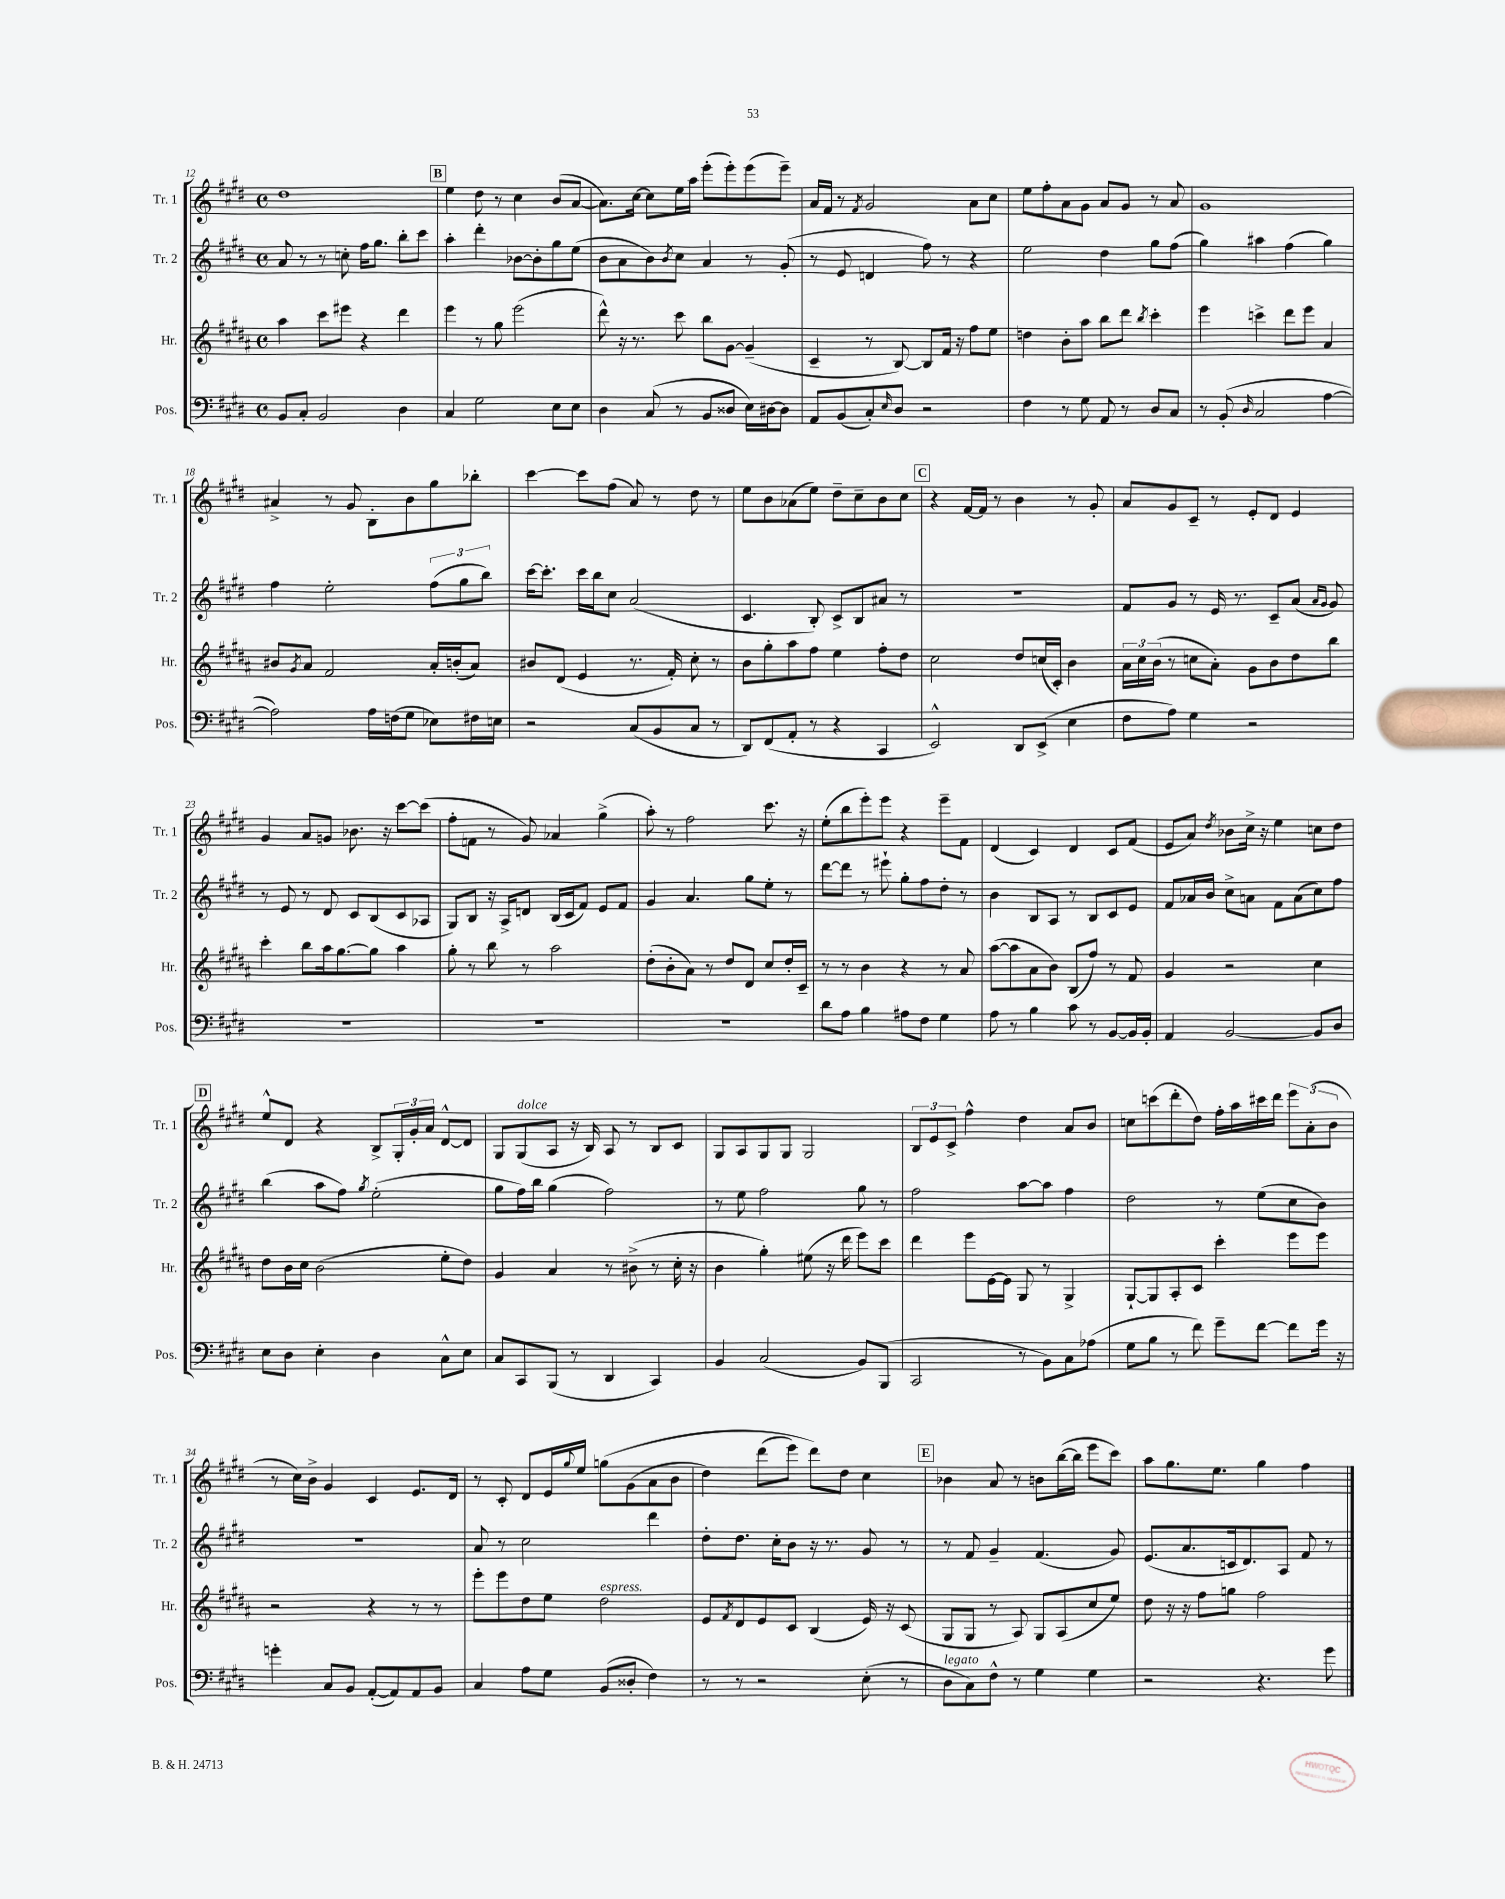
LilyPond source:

<<
\new StaffGroup <<
\new Staff = "s0" \with { instrumentName = "Tr. 1" shortInstrumentName = "Tr. 1" } {
    \clef treble \key e \major \defaultTimeSignature \time 4/4
    dis''1 |
    \mark \markup { \box "B" } e''4 dis''8 r8 cis''4 b'8( a'8~ |
    a'8.) cis''16~ cis''8 e''16 a''16 e'''8-.( e'''8-.) e'''8( e'''8--) |
    a'16 fis'16 r8 \acciaccatura { fis'8 } gis'2 a'8 cis''8 |
    e''8 fis''8-. a'8 gis'8 a'8 gis'8 r8 a'8 |
    gis'1 |
    ais'4-> r8 gis'8 b8-. b'8 gis''8 bes''8-. |
    cis'''4~ cis'''8 fis''8( a'8) r8 dis''8 r8 |
    e''8 b'8 aes'8( e''8) dis''8-- cis''8-- b'8 cis''8 |
    \mark \markup { \box "C" } r4 fis'16~ fis'16 r8 b'4 r8 gis'8-. |
    a'8 gis'8 cis'8-- r8 e'8-. dis'8 e'4 |
    gis'4 a'8 g'8 bes'8. r16 cis'''8~ cis'''8( |
    fis''8-. f'8 r8 gis'8) aes'4 gis''4->( |
    a''8-.) r8 fis''2 cis'''8. r16 |
    e''8-.( b''8 e'''8-.) e'''8 r4 e'''8-- fis'8 |
    dis'4( cis'4) dis'4 cis'8 fis'8( |
    e'8 a'8) \acciaccatura { dis''8 } bes'8 cis''16-> r16 e''4 c''8 dis''8 |
    \mark \markup { \box "D" } e''8-^ dis'8 r4 b8-> \tuplet 3/2 { gis16-. gis'16-. a'16 } dis'8~-^ dis'8 |
    gis8 gis8^\markup { \italic "dolce" }( a8 r16 b16) a8 r8 b8 cis'8 |
    gis8 a8 gis8 gis8 gis2 |
    \tuplet 3/2 { b8 e'8 cis'8-> } fis''4-^ dis''4 a'8 b'8 |
    c''8 c'''8( dis'''8-. dis''8) fis''16-. a''16 cis'''16 dis'''16 \tuplet 3/2 { e'''8 a'8-.( b'8 } |
    r8 cis''16) b'16-> gis'4 cis'4 e'8. dis'16 |
    r8 cis'8-. dis'8 e'16 \appoggiatura { gis''8 } e''16 g''8\( gis'8( a'8 b'8 |
    dis''4) dis'''8( e'''8) dis'''8\) dis''8 cis''4 |
    \mark \markup { \box "E" } bes'4 a'8 r8 b'8 b''16~( b''16 e'''8 cis'''8) |
    a''8 gis''8. e''8. gis''4 fis''4 \bar "|." |
}
\new Staff = "s1" \with { instrumentName = "Tr. 2" shortInstrumentName = "Tr. 2" } {
    \clef treble \key e \major \defaultTimeSignature \time 4/4
    a'8 r8 r8 c''8-. fis''16 gis''8. b''8-. cis'''8 |
    \mark \markup { \box "B" } a''4-. dis'''4-. bes'8~ bes'8-. gis''8 e''8( |
    b'8 a'8 b'8) \acciaccatura { b'8 } cis''8 a'4 r8 gis'8-.( |
    r8 e'8 d'4 fis''8) r8 r4 |
    e''2 dis''4 gis''8 fis''8( |
    gis''4) ais''4 fis''4( gis''4) |
    fis''4 e''2-. \tuplet 3/2 { fis''8( gis''8 b''8) } |
    cis'''16~ cis'''8.-. cis'''16 b''16 cis''8 a'2( |
    cis'4. b8-.) cis'8-> b8 ais'8 r8 |
    \mark \markup { \box "C" } R1 |
    fis'8 gis'8 r8 e'16 r8. cis'8-- a'8( \grace { a'16 gis'16 } gis'8) |
    r8 e'8 r8 dis'8 cis'8 b8( cis'8 aes8 |
    gis8) b8 r16 a16-> d'8 b16( cis'16 fis'8) e'8 fis'8 |
    gis'4 a'4. gis''8 e''8-. r8 |
    dis'''8~ dis'''8 r8 eis'''8-! gis''8-. fis''8 dis''8-. r8 |
    b'4 b8 a8 r8 b8 cis'8 e'8 |
    fis'8 aes'16 b'16 cis''8-> a'8 fis'8 a'8( cis''8) fis''8 |
    \mark \markup { \box "D" } b''4( a''8 fis''8) \acciaccatura { gis''8 } e''2-.( |
    gis''8 fis''16) b''16 gis''4( fis''2) |
    r8 e''8 fis''2 gis''8 r8 |
    fis''2 a''8~ a''8 fis''4 |
    dis''2 r8 e''8( cis''8 b'8) |
    R1 |
    a'8 r8 cis''2 dis'''4 |
    dis''8-. dis''8. cis''16-. b'8 r16 r8. gis'8 r8 |
    \mark \markup { \box "E" } r8 fis'8 gis'4-- fis'4.( gis'8) |
    e'8.( a'8. c'16 dis'8.) a8 fis'8 r8 \bar "|." |
}
\new Staff = "s2" \with { instrumentName = "Hr." shortInstrumentName = "Hr." } {
    \clef treble \key b \major \defaultTimeSignature \time 4/4
    ais''4 cis'''8 eis'''8 r4 dis'''4 |
    \mark \markup { \box "B" } e'''4 r8 gis''8 e'''2( |
    dis'''8-^) r16 r8. cis'''8 b''8 gis'8~ gis'4--( |
    cis'4-- r8 b8~) b8 fis'16 r16 fis''8 e''8 |
    d''4 b'8-. ais''8 b''8 dis'''8 \acciaccatura { b''8 } cis'''4-. |
    e'''4 c'''4-> dis'''8 e'''8 ais'4 |
    bis'8 \acciaccatura { gis'8 } ais'8 fis'2 ais'16-. b'16-.( ais'8) |
    bis'8 dis'8( e'4 r8. fis'16-.) cis''8-. r8 |
    b'8 gis''8-. ais''8 fis''8 e''4 fis''8-. dis''8 |
    \mark \markup { \box "C" } cis''2 dis''8 c''16( cis'16-.) b'4 |
    \tuplet 3/2 { ais'16 cis''16 b'16( } r8 c''8 ais'8-.) gis'8 b'8 dis''8 b''8 |
    cis'''4-. b''8 ais''16 gis''8.~ gis''8 ais''4 |
    gis''8-. r8 b''8 r8 ais''2 |
    dis''8-.( b'8-. ais'8) r8 dis''8 dis'8 cis''8 dis''16-. cis'16-- |
    r8 r8 b'4 r4 r8 ais'8 |
    ais''8~( ais''8 ais'8 b'8) b8( fis''8) r8 fis'8 |
    gis'4 r2 cis''4 |
    \mark \markup { \box "D" } dis''8 b'16 cis''16 b'2( e''8-. dis''8) |
    gis'4 ais'4 r8 bis'8->( r8 cis''16-. r16 |
    b'4 gis''4-.) eis''8( r16 dis'''16 e'''8) cis'''8 |
    dis'''4 e'''8 e'16~ e'16 gis8 r8 gis4-> |
    gis8~-! gis8 ais8-. cis'8 cis'''4-. e'''8 e'''8 |
    r2 r4 r8 r8 |
    e'''8-. e'''8 dis''8 e''8 dis''2^\markup { \italic "espress." } |
    e'8 \acciaccatura { fis'8 } dis'8 e'8 cis'8 b4( e'16) r16 cis'8( |
    \mark \markup { \box "E" } gis8 gis8 r8 ais8) gis8 ais8( cis''8 e''8) |
    dis''8 r16 r16 fis''8 g''8 fis''2 \bar "|." |
}
\new Staff = "s3" \with { instrumentName = "Pos." shortInstrumentName = "Pos." } {
    \clef bass \key e \major \defaultTimeSignature \time 4/4
    b,8 cis8-. b,2 dis4 |
    \mark \markup { \box "B" } cis4 gis2 e8 e8 |
    dis4 cis8( r8 b,8 disis8 e16) dis16~ dis8 |
    a,8 b,8( cis8-.) \grace { e16 } dis8 r2 |
    fis4 r8 gis8 a,8 r8 dis8 cis8 |
    r8 b,8-.( \grace { dis16 } cis2 a4~ |
    a2) a16 f16( gis8 ees8) fis16 e16 |
    r2 cis8( b,8 cis8 r8 |
    dis,8) fis,8( a,8-. r8 r4 cis,4 |
    \mark \markup { \box "C" } e,2-^) dis,8 e,8->( e4 |
    fis8 a8) gis4 r2 |
    R1 |
    R1 |
    R1 |
    dis'8 a8 b4 ais8 fis8 gis4 |
    a8 r8 b4 cis'8 r8 b,8~ b,16 b,16-. |
    a,4 b,2~ b,8 dis8 |
    \mark \markup { \box "D" } e8 dis8 e4-. dis4 cis8-^ e8 |
    cis8 cis,8 b,,8( r8 dis,4 cis,4) |
    b,4 cis2( b,8) b,,8( |
    cis,2 r8 b,8) cis8 aes8( |
    gis8 b8 r8 fis'8) gis'8-- fis'8~ fis'8 gis'16 r16 |
    g'4-. cis8 b,8 a,8~-.( a,8) a,8 b,8 |
    cis4 a8 gis8 b,8( disis8-. fis4) |
    r8 r8 r2 e8-.( r8 |
    \mark \markup { \box "E" } dis8^\markup { \italic "legato" } cis8) fis8-^ r8 gis4 gis4 |
    r2 r4. gis'8 \bar "|." |
}
>>
>>
\layout { \context { \Score currentBarNumber = #12 } }
